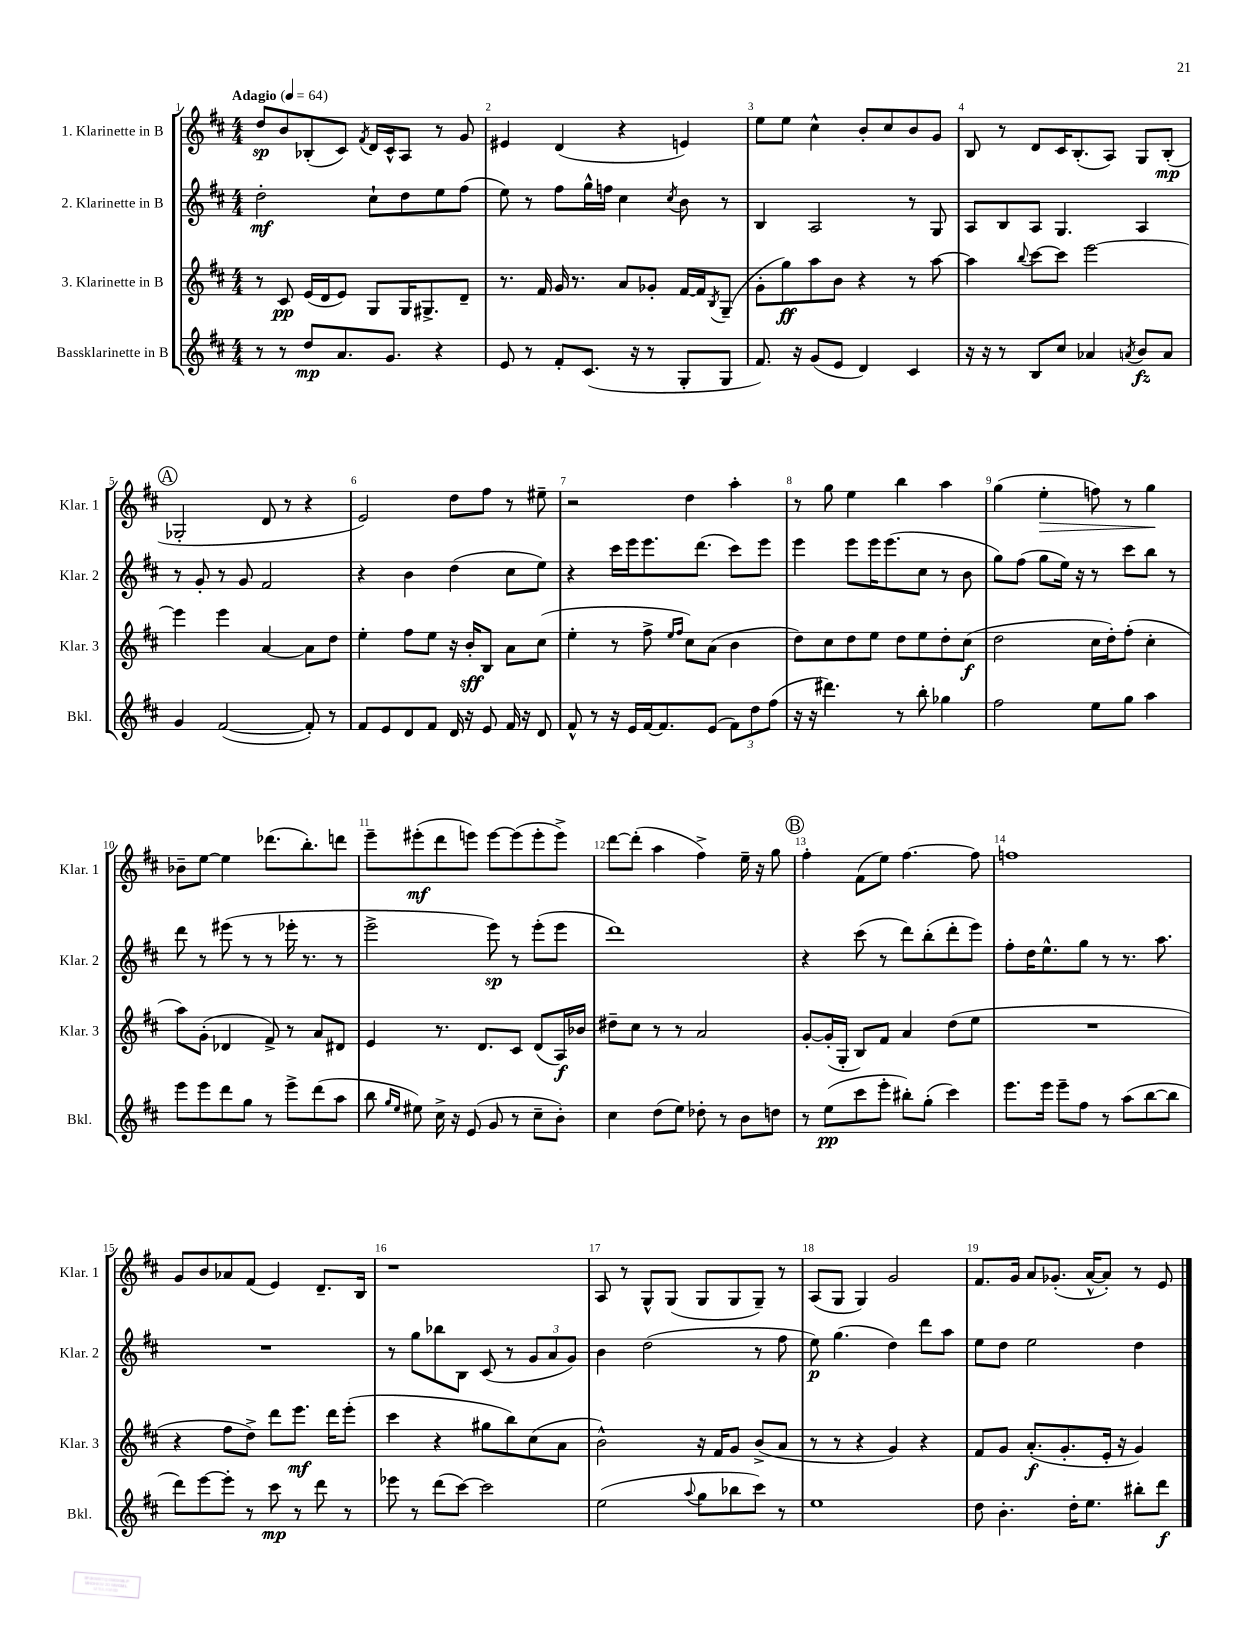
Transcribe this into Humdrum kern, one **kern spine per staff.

**kern	**kern	**kern	**kern
*staff4	*staff3	*staff2	*staff1
*clefG2	*clefG2	*clefG2	*clefG2
*k[f#c#]	*k[f#c#]	*k[f#c#]	*k[f#c#]
*M4/4	*M4/4	*M4/4	*M4/4
*MM64	*MM64	*MM64	*MM64
8r	8r	2dd'	8dd
8r	8c#	.	8b
8dd	(16e	.	(8B-'
.	16d	.	.
8.a	8e)	.	8c#)
.	.	.	8qf#
.	8G	8cc#`	16d
8.g	.	.	16c#^^
.	16G	8dd	8A
.	8.G#^	.	.
4r	.	8ee	8r
.	8d~	(8ff#	8g
=	=	=	=
8e	8.r	8ee)	4e#
8r	.	8r	.
.	16f#	.	.
8f#'	16g	8ff#	(4d
.	8.r	.	.
(8.c#	.	16gg^^	.
.	.	16ff	.
.	8a	4cc#	4r
16r	.	.	.
8r	8g-'	.	.
.	.	8qcc#	.
8G'	[16f#	8b	4e)
.	16f#]	.	.
.	8qB	.	.
8G	(8G~	8r	.
=	=	=	=
8.f#)	8g'	4B	8ee
.	8gg)	.	8ee
16r	.	.	.
(8g	8aa	2A	4cc#^^
8e	8b	.	.
4d)	4r	.	8b'
.	.	.	8cc#
4c#	8r	8r	8b
.	[8aa	8G	8g
=	=	=	=
16r	4aa]	8A	8B
16r	.	.	.
8r	.	8B	8r
.	8qqbb	.	.
8B	[8ccc#	8A	8d
8cc#	8ccc#]	4.G	16c#
.	.	.	(8.B'
4a-	[2eee	.	.
.	.	.	8A)
8qa	.	.	.
8b	.	4A	8G
8a	.	.	(8B'
=	=	=	=
4g	4eee]	8r	2G-'
.	.	8g'	.
([2f#	4eee	8r	.
.	.	8g	.
.	[4a	2f#	8d
.	.	.	8r
8f#'])	8a]	.	4r
8r	8dd	.	.
=	=	=	=
8f#	4ee'	4r	2e)
8e	.	.	.
8d	8ff#	4b	.
8f#	8ee	.	.
16d	16r	(4dd	8dd
16r	16b'	.	.
8e	8B	.	8ff#
16f#	8a	8cc#	8r
16r	.	.	.
8d	(8cc#	8ee)	8ee#~
=	=	=	=
8f#^^	4ee'	4r	2r
8r	.	.	.
16r	8r	16ccc#	.
16e	.	16eee	.
[16f#	8ff#^	8.eee	.
8.f#]	.	.	.
.	16qqee	.	.
.	16qqff#	.	.
.	8cc#)	.	4dd
.	.	(8.ddd	.
(8e	(8a	.	.
12f#)	4b	8ccc#)	4aa'
12dd	.	.	.
.	.	8eee	.
(12ff#	.	.	.
=	=	=	=
16r	8dd)	4eee	8r
16r	.	.	.
4.ddd#)	8cc#	.	8gg
.	8dd	8eee	4ee
.	8ee	16eee	.
.	.	(8.eee	.
8r	8dd	.	4bb
8bb'	8ee	8cc#	.
4gg-	8dd'	8r	4aa
.	(8cc#	8b	.
=	=	=	=
2ff#	2dd	8gg)	(4gg
.	.	(8ff#	.
.	.	8gg	4ee'
.	.	16ee)	.
.	.	16r	.
8ee	16cc#	8r	8ff)
.	16dd')	.	.
8gg	(8ff#'	8ccc#	8r
4aa	4cc#'	8bb	4gg
.	.	8r	.
=	=	=	=
8eee	8aa)	8ddd	8b-~
8eee	(8g'	8r	[8ee
8ddd	4d-	(8eee#	4ee]
8gg	.	8r	.
8r	8f#^)	8r	(8.ddd-
8eee^	8r	16eee-'	.
.	.	8.r	8.bb')
(8ddd	8a	.	.
8aa	8d#	8r	8ddd
=	=	=	=
8bb	4e	2eee^	8eee~
16qqgg	.	.	.
16qqee	.	.	.
8ee#)	.	.	(8eee#'
16cc#^	8.r	.	8ddd
16r	.	.	.
(8e	.	.	8eee)
.	8.d	.	.
8g	.	8eee)	[8eee
8r	8c#	8r	(8eee]
8cc#~	(8d	(8eee'	8eee'
8b')	16A)	8eee	8eee^)
.	16b-	.	.
=	=	=	=
4cc#	8dd#~	1ddd)	[8ddd
.	8cc#	.	(8ddd']
(8dd	8r	.	4aa
8ee)	8r	.	.
8dd-'	2a	.	4ff#^)
8r	.	.	.
8b	.	.	16ee~
.	.	.	16r
8dd	.	.	8gg
=	=	=	=
8r	[8g'	4r	4ff#'
(8ee	(16g']	.	.
.	16G'	.	.
8ccc#	8B)	(8ccc#	(8f#
8eee'	8f#	8r	8ee)
8bb#')	4a	8ddd)	[4.ff#
(8gg'	.	(8bb'	.
4ccc#)	(8dd	8ddd'	.
.	8ee	8eee)	8ff#]
=	=	=	=
8.eee	1r	8ff#'	1ff
.	.	16dd	.
16eee	.	8.ee^^	.
8eee~	.	.	.
8ff#	.	8gg	.
8r	.	8r	.
(8aa	.	8.r	.
[8bb	.	.	.
.	.	8.aa	.
8bb]	.	.	.
=	=	=	=
8ddd)	4r	1r	8g
[8eee	.	.	8b
8eee']	8ff#	.	8a-
8r	8dd^)	.	(8f#
8ccc#	8ddd	.	4e)
8r	8.eee	.	.
8ddd	.	.	8.d~
.	16ddd	.	.
8r	(8eee'	.	.
.	.	.	16B
=	=	=	=
8eee-	4ccc#	8r	1r
8r	.	8gg	.
(8ddd	4r	8bb-	.
[8ccc#)	.	8B	.
2ccc#]	8gg#	(8c#	.
.	8bb)	8r	.
.	(8cc#	12g	.
.	.	12a	.
.	8a	.	.
.	.	12g)	.
=	=	=	=
(2ee	2b^^)	4b	8A
.	.	.	8r
.	.	(2dd	8G^^
.	.	.	(8G
8qqaa	.	.	.
8gg	16r	.	8G
.	16f#	.	.
8bb-	8g	.	8G
8ccc#)	(8b^	8r	8G~)
8r	8a	8ff#	8r
=	=	=	=
1ee	8r	8ee)	(8A
.	8r	(4.gg	8G
.	4r	.	4G)
.	4g)	4dd)	2g
.	4r	8ddd	.
.	.	8aa	.
=	=	=	=
8dd	8f#	8ee	8.f#
4.b'	8g	8dd	.
.	.	.	16g
.	(8.a'	2ee	8a
.	.	.	(8.g-'
.	8.g'	.	.
16dd'	.	.	.
8.ee	.	.	[16a^^
.	16e'	.	8a'])
.	16r	.	.
8bb#'	4g)	4dd	8r
8ddd	.	.	8e
==	==	==	==
*-	*-	*-	*-
